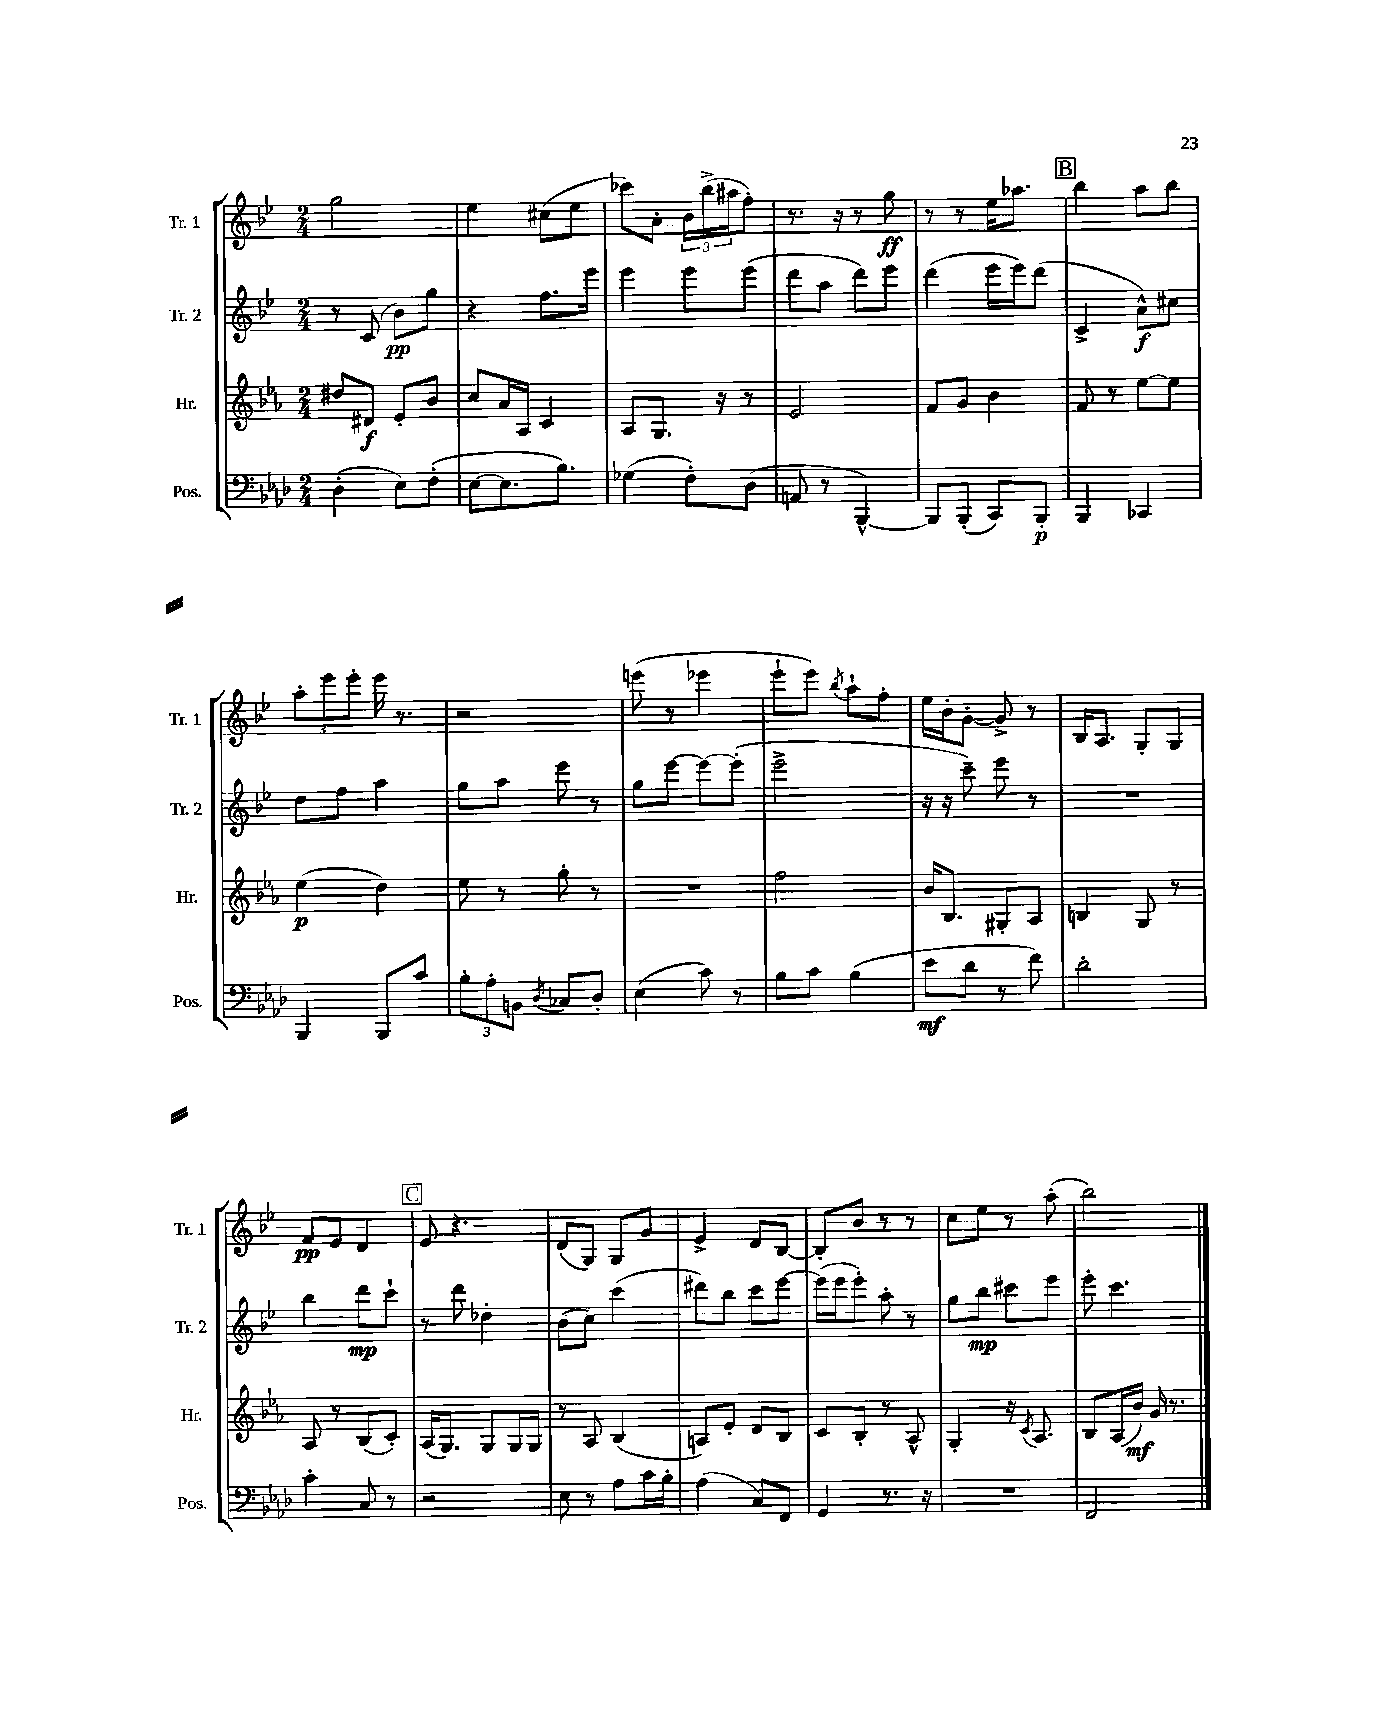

**kern	**kern	**kern	**kern
*staff4	*staff3	*staff2	*staff1
*clefF4	*clefG2	*clefG2	*clefG2
*k[b-e-a-d-]	*k[b-e-a-]	*k[b-e-]	*k[b-e-]
*M2/4	*M2/4	*M2/4	*M2/4
(4D-'\	8dd#/L	8r	2gg\
.	8d#/J	(8c/	.
8E-\L)	8e-'/L	8b-\L)	.
(8F'\J	8b-/J	8gg\J	.
=	=	=	=
[8E-\L	8cc/L	4r	4ee-\
8.E-\]	16a-/L	.	.
.	16A-/JJ	.	.
.	4c/	8.ff\L	(8cc#\L
8.B-\J)	.	.	.
.	.	.	8ee-\J
.	.	16eee-\Jk	.
=	=	=	=
(4G-\	8A-/L	4eee-\	8ccc-\L)
.	8.G/J	.	8a'\J
8F'\L)	.	8eee-\L	24b-\LL
.	.	.	(24bb-^\
.	16r	.	.
.	.	.	24aa#\J
(8D-\J	8r	(8eee-\J	8ff'\J)
=	=	=	=
8AA/	2e-/	8ddd\L	8.r
8r	.	8aa\J	.
.	.	.	16r
[4BBB-^^/)	.	8ddd\L)	8r
.	.	8eee-\J	8gg\
=	=	=	=
8BBB-/]L	8f/L	(4ddd\	8r
(8BBB-'/J	8g/J	.	8r
8CC/L)	4b-\	16eee-\LL	16ee-\LK
.	.	16eee-\J)	8.aa-\J
8BBB-'/J	.	(8ddd\J	.
=	=	=	=
4BBB-/	8f/	4c^/	4bb-\
.	8r	.	.
4CC-/	[8ee-\L	8a^^\L)	8aa\L
.	8ee-\]J	8cc#\J	8bb-\J
=	=	=	=
4BBB-/	(4ee-\	8dd\L	12aa'\L
.	.	.	12eee-\
.	.	8ff\J	.
.	.	.	12eee-'\J
8BBB-/L	4dd\)	4aa\	16eee-\
.	.	.	8.r
8c/J	.	.	.
=	=	=	=
12B-'\L	8ee-\	8gg\L	2r
12A-'\	.	.	.
.	8r	8aa\J	.
12BB\J	.	.	.
8qD-/	.	.	.
8C-/L	8gg'\	8eee-\	.
8D-'/J	8r	8r	.
=	=	=	=
(4E-\	2r	8gg\L	(8eee\
.	.	[8eee-\J	8r
8c\)	.	8eee-\_L	4eee-\
8r	.	(8eee-'\]J	.
=	=	=	=
8B-\L	2ff\	2eee-^\	8eee-`\L
8c\J	.	.	8eee-\J)
.	.	.	8qbb-/
(4B-\	.	.	8aa`\L
.	.	.	8ff'\J
=	=	=	=
8e-\L	16b-/LK	16r	16ee-\LL
.	8.B-/J	16r	16b-'\J
8d-\J	.	8ccc~\)	[8g'\J
8r	8G#'/L	8eee-\	8g^/]
8f\)	8A-/J	8r	8r
=	=	=	=
2d-'\	4B/	2r	16B-/LK
.	.	.	8.A/J
.	8G/	.	8G'/L
.	8r	.	8G/J
=	=	=	=
4c'\	8A-/	4bb-\	8f/L
.	8r	.	8e-/J
8C/	(8B-/L	8ddd\L	4d/
8r	8c'/J)	8ccc`\J	.
=	=	=	=
2r	(16A-/LK	8r	8e-/
.	8.G/J)	.	.
.	.	8ddd\	4.r
.	8G/L	4dd-'\	.
.	16G/L	.	.
.	16G/JJ	.	.
=	=	=	=
8E-\	8r	(8b-\L	(8d/L
8r	8A-/	8cc\J)	8G/J)
8A-\L	(4B-/	(4ccc\	8G/L
16c\L	.	.	8g/J
16B-'\JJ	.	.	.
=	=	=	=
(4A-\	8A/L)	8ddd#\L)	4e-^/
.	8e-'/J	8bb-\J	.
8C/L)	8d/L	8ccc\L	8d/L
8FF/J	8B-/J	[8eee-\J	[8B-/J
=	=	=	=
4GG/	8c/L	(16eee-\]LL	8B-'/]L
.	.	16eee-\J	.
.	8B-'/J	8eee-'\J)	8b-/J
8.r	8r	8aa'\	8r
.	8A-^^/	8r	8r
16r	.	.	.
=	=	=	=
2r	4G'/	8gg\L	8cc\L
.	.	8bb-\J	8ee-\J
.	16r	8ccc#\L	8r
.	8qc/	.	.
.	8.A-/	.	.
.	.	8eee-\J	(8aa'\
=	=	=	=
2FF/	8B-/L	8eee-'\	2bb-\)
.	(16A-/L	4.ccc\	.
.	16b-/JJ)	.	.
.	16g/	.	.
.	8.r	.	.
==	==	==	==
*-	*-	*-	*-
